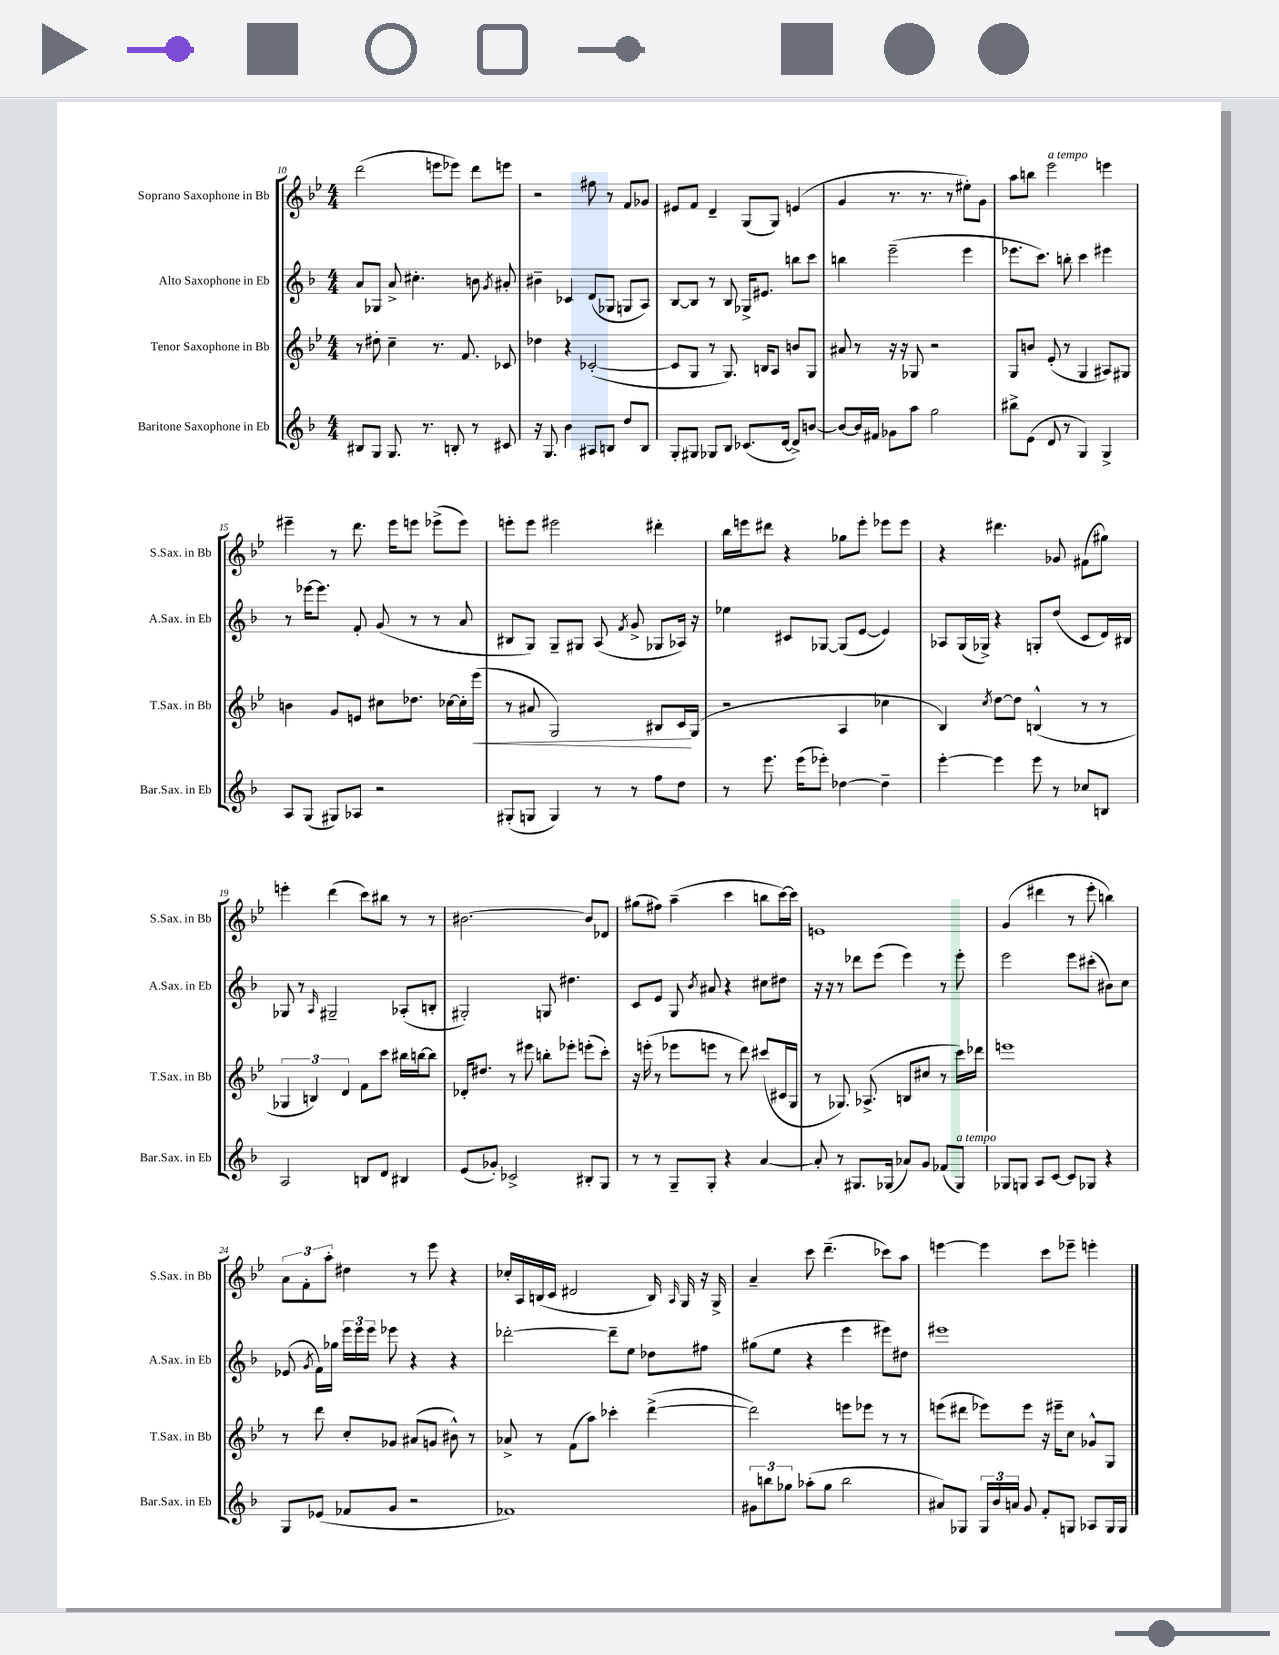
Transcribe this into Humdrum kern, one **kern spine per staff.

**kern	**kern	**kern	**kern
*staff4	*staff3	*staff2	*staff1
*clefG2	*clefG2	*clefG2	*clefG2
*k[b-]	*k[b-e-]	*k[b-]	*k[b-e-]
*M4/4	*M4/4	*M4/4	*M4/4
8B#	8r	8a	(2ddd
8G	8dd#'	8G-	.
8.G	4cc~	8a^	.
.	.	4.cc#'	.
8.r	.	.	.
.	8.r	.	8eee
8B'	.	.	8eee-)
.	8.f	.	.
8r	.	8b	8ddd
.	.	8qg	.
8c#	8c-	8a#'	8eee
=	=	=	=
16r	4dd-	4b#~	2r
8.G	.	.	.
4b-	4r	4c-	.
8A#	([2c-'	(8d	8ff#
8B	.	8G-	8r
8dd	.	8G	8f
8B	.	8A)	8g-
=	=	=	=
8G'	8c-]	[8B-	8e#
8G#	8G	8B-]	8f
8G-	8r	8r	4d~
8B-	8.G)	8B-	.
(8.c-	.	16G-^	(8G
.	16B	8.e#	.
.	8A	.	8G)
[16d	.	.	.
8d^])	8b	8bb	(4e
[8b	8G	8ccc	.
=	=	=	=
8b_	8a#	4bb	4g
16b]	8r	.	.
16f#	.	.	.
8g-	16r	(2eee~	8.r
.	16r	.	.
8aa	8G-	.	.
.	.	.	8.r
2gg	2r	.	.
.	.	.	8r
.	.	4eee	8ee#')
.	.	.	8g
=	=	=	=
8bb#^	8G	8.eee-	8aa
(8e	8b	.	8bb
.	.	8.ccc)	.
8d	(8e-'	.	2eee-
8r	8r	8bb'	.
4G)	4G	4ccc	.
4G^	8A#)	4eee#	4eee
.	8G#	.	.
=	=	=	=
8A	4b	8r	4eee#~
(8G	.	[16eee-	.
.	.	8.eee-]	.
8G#)	8g	.	8r
8A-	8e	8f'	8.ddd
2r	8cc#	(8g	.
.	.	.	16eee#
.	8.dd-	8r	8eee
.	.	8r	(8eee-^
.	[16cc-	.	.
.	16cc-']	8a	8eee-)
.	(16eee-	.	.
=	=	=	=
(8G#'	8r	8B#	8eee'
8G	8a#	8G)	8eee
4G)	2G)	8G~	2eee#
.	.	8G#	.
8r	.	(8A	.
.	.	8qf	.
8r	.	8g^	.
8ff	8B#	8G-	4ddd#'
8dd	16c	16A-)	.
.	(16G	16r	.
=	=	=	=
8r	2r	4ee-	16bb-
.	.	.	16eee
8.eee	.	.	8ddd#
.	.	8c#	4r
(16eee	.	.	.
8eee-')	.	[8G-	.
[4dd-	4A	(8G-]	8gg-
.	.	[8e	8eee'
4dd-~]	4cc-	4e])	8eee-
.	.	.	8eee-
=	=	=	=
[4eee'	4B-)	8A-	4r
.	.	(16G	.
.	.	16G-^)	.
.	8qcc	.	.
4eee]	[8dd	4r	4.ddd#
.	8dd]	.	.
8eee	(4B^^	8G'	.
8r	.	(8dd	8g-
8cc-	8r	8c	(8f#
8B	8r	16d)	8gg#)
.	.	16B#	.
=	=	=	=
2A	6G-	8G-	4eee'
.	.	8r	.
.	6B)	.	.
.	.	16qqA	.
.	.	2G#~	(4ddd
.	6d	.	.
8B	8f	.	8ccc)
8d	8ccc	.	8bb#
4B#	16bb#	(8A-'	8r
.	[16bb	.	.
.	8bb]	8B'	8r
=	=	=	=
(8e	16d-'	2G#')	[2.b#
.	8.dd#	.	.
8g-')	.	.	.
2c-^	8r	.	.
.	8eee#	.	.
.	8bb'	8G	.
.	8eee-'	4.dd#	.
8B#'	(8eee'	.	8b#]
8G	8ccc')	.	8d-
=	=	=	=
8r	16r	8c	(8gg#
.	(16eee'	.	.
8r	8r	8e	8ff#)
8G~	8eee-	8G	(4aa~
.	.	8qb-	.
8G'	8eee	8a#	.
4r	8r	4r	4ccc
.	8ddd)	.	.
[4a	(8ccc#	8cc#	8bb
.	16c#	8dd#	[16ccc)
.	16G	.	16ccc]
=	=	=	=
8a']	8r	16r	1e
.	.	16r	.
8r	8.G-)	8r	.
8.G#	.	8ddd-	.
.	(8.A-^	.	.
.	.	(8eee	.
(16G-	.	.	.
8a-)	8B	4eee)	.
8g	8cc#	.	.
(8f-	8r	8r	.
8G-)	16ccc)	8eee'	.
.	16ddd-	.	.
=	=	=	=
8G-	1eee	2eee	(4g
8G	.	.	.
8A	.	.	4ddd#
[8c	.	.	.
8c]	.	8eee	8r
8G-	.	(8ccc#'	8eee-'
4r	.	8b#)	4bb)
.	.	8cc	.
=	=	=	=
8G	8r	(8e-	12a
.	.	.	12f'
.	.	8qg	.
(8e-	8ddd	16f)	.
.	.	.	12aa'
.	.	16gg-	.
8f-	8cc'	24eee	4dd#
.	.	24eee	.
.	.	24eee	.
8g	8g-	8eee-	.
2r	(8a#	4r	8r
.	8g	.	8eee-
.	8b#^^)	4r	4r
.	8r	.	.
=	=	=	=
1f-)	8a-^	[2ddd-'	16cc-'
.	.	.	16A
.	8r	.	(16B
.	.	.	16c
.	(8f	.	2d#
.	8aa)	.	.
.	4ccc-'	8ddd-~]	.
.	.	8ee	.
.	([4ddd^	8dd-	16B)
.	.	.	16qqA
.	.	.	16G
.	.	8ff#	16r
.	.	.	16G^
=	=	=	=
12g#	2ddd])	(8gg#	4a~
12bb	.	.	.
.	.	8ee	.
12gg-	.	.	.
(8aa-'	.	4r	8ccc
8gg-	.	.	(4.ddd~
2bb	8eee	4eee	.
.	8eee-	.	.
.	8r	8eee#)	8ccc-)
.	8r	8dd#	8aa
=	=	=	=
8a#)	(8eee	1eee#	[4eee
8G-	8ddd#	.	.
24G-	8eee-)	.	4eee]
24b-	.	.	.
24a	.	.	.
8g	8eee-	.	.
8f'	16r	.	8ccc
.	16eee#~	.	.
8G	8cc	.	8eee-~
8A-	8g-^^	.	4eee'
16G	8G	.	.
16G	.	.	.
==	==	==	==
*-	*-	*-	*-
